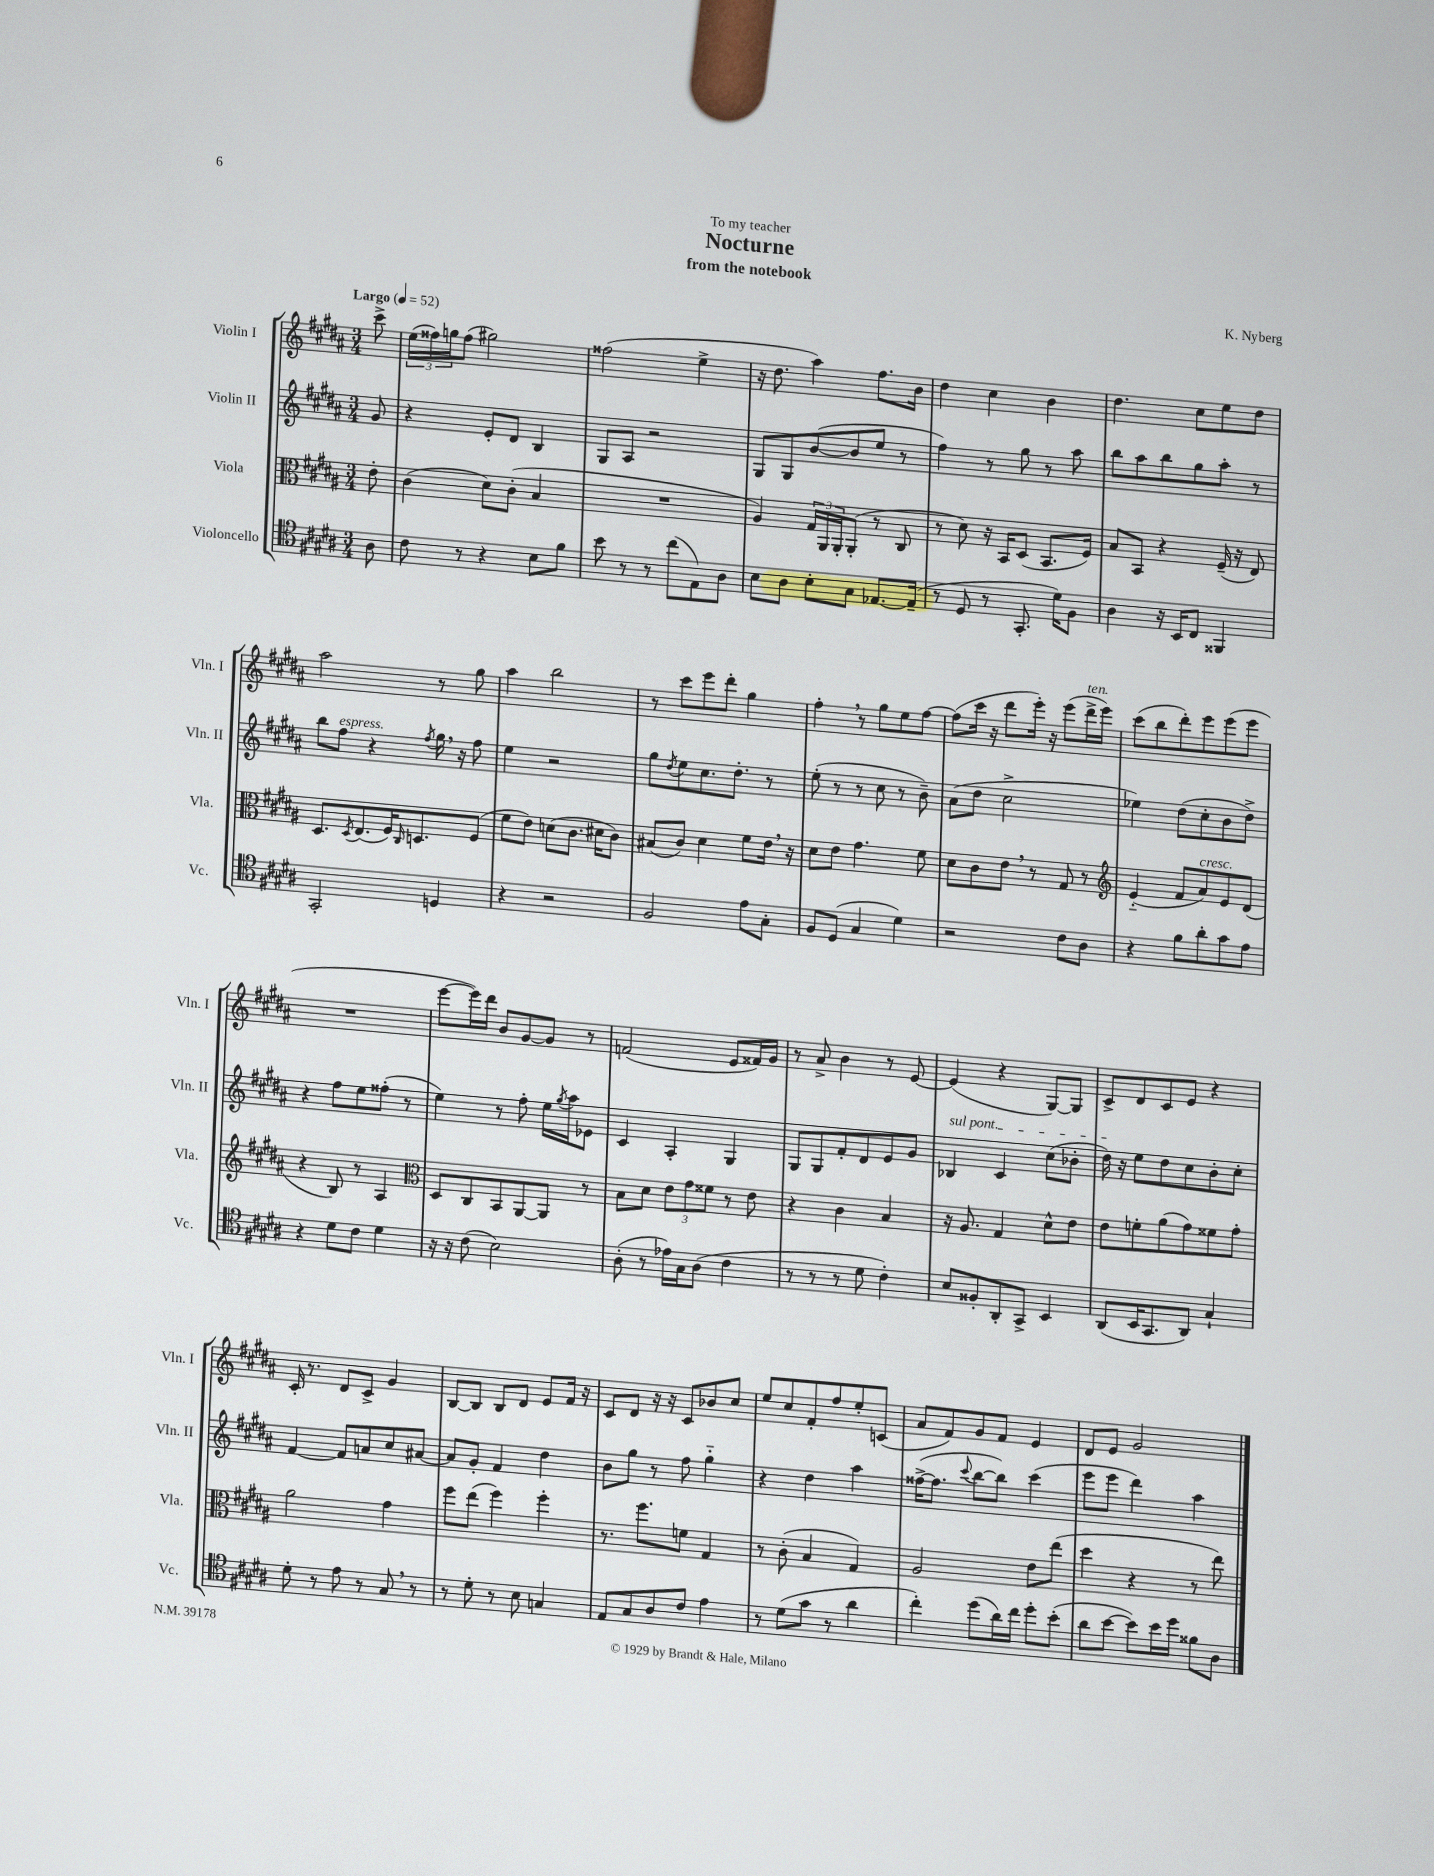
\header { title = "Nocturne" composer = "K. Nyberg" subtitle = "from the notebook" dedication = "To my teacher" }
<<
\new StaffGroup <<
\new Staff = "s0" \with { instrumentName = "Violin I" shortInstrumentName = "Vln. I" } {
    \clef treble \key b \major \numericTimeSignature \time 3/4 \partial 8 \tempo "Largo" 4 = 52
    cis'''8-> |
    \tuplet 3/2 { e''16( fisis''16) g''16 } fisis''8( gis''2) |
    fisis''2( e''4-> |
    r16 dis''8. ais''4) fis''8. b'16 |
    dis''4 cis''4 b'4 |
    dis''4. cis''8 e''8 dis''8 |
    ais''2 r8 gis''8 |
    ais''4 b''2 |
    r8 cis'''8 e'''8 dis'''8-. gis''4 |
    fis''4-. \breathe r8 gis''8 e''8 fis''8~ |
    fis''8( cis'''16 r16 dis'''8 e'''16-.) r16 e'''8( dis'''16->^\markup { \italic "ten." } e'''16) |
    cis'''8( b''8 dis'''8-.) e'''8 e'''8( e'''8 |
    R2. |
    e'''8~ e'''16) dis'''16 b'8 gis'8~ gis'8 r8 |
    f'2( e'8 fisis'16) gis'16 |
    r8 ais'8-> b'4 r8 e'8~ |
    e'4( r4 gis8~) gis8 |
    cis'8-> dis'8 cis'8 e'8 r4 |
    cis'16-. r8. dis'8 cis'8-> gis'4 |
    b8~ b8 b8 dis'8 e'8 fis'16 r16 |
    cis'8 dis'8 r16 r16 cis'8 bes'8 cis''8 |
    e''8 cis''8 fis'8-. fis''8 e''8-. c'8( |
    ais'8 fis'8) gis'8 fis'8 e'4 |
    dis'8 e'8 gis'2 \bar "|." |
}
\new Staff = "s1" \with { instrumentName = "Violin II" shortInstrumentName = "Vln. II" } {
    \clef treble \key b \major \numericTimeSignature \time 3/4 \partial 8
    gis'8 |
    r4 e'8-. dis'8 b4 |
    gis8 ais8 r2 |
    gis8 gis8 b'8~( b'8 e''8 r8 |
    fis''4) r8 gis''8 r8 ais''8 |
    b''8 ais''8 b''8 gis''8 ais''8-. r8 |
    b''8 fis''8^\markup { \italic "espress." } r4 \acciaccatura { fis''8 } gis''16 \breathe r16 fis''8 |
    e''4 r2 |
    gis''8 \acciaccatura { dis''8 } e''8 cis''8. dis''8.-. r8 |
    e''8-.( r8 r8 cis''8 r8 b'8--) |
    ais'8( dis''8 cis''2-> |
    ees''4) dis''8( cis''8-. b'8 dis''8->) |
    r4 fis''8 e''8 fisis''8-.( r8 |
    e''4) r8 fis''8-. e''16 \acciaccatura { gis''8 } ais''16 ees'8 |
    cis'4 ais4-. gis4 |
    gis8 gis8 fis'8-. dis'8 e'8 gis'8 |
    \once \override TextSpanner.bound-details.left.text = \markup { \italic "sul pont." } bes4\startTextSpan cis'4 cis''8( bes'8-. |
    dis''16\stopTextSpan) r16 e''8 dis''8 cis''8 b'8-. cis''8-. |
    fis'4~ fis'8 a'8 cis''8 ais'8~ |
    ais'8 gis'8-. fis'4 dis''4 |
    b'8 gis''8 r8 fis''8 gis''4-_ |
    r4 dis''4 ais''4 |
    fisis''16~->( fisis''8. \appoggiatura { cis'''8 } b''8~ b''8) cis'''4( |
    e'''8 e'''8 dis'''4) ais''4 \bar "|." |
}
\new Staff = "s2" \with { instrumentName = "Viola" shortInstrumentName = "Vla." } {
    \clef alto \key b \major \numericTimeSignature \time 3/4 \partial 8
    e'8-. |
    cis'4( dis'8) cis'8-.( b4 |
    R2. |
    ais4) \tuplet 3/2 { gis16 ais,16 ais,16-. } ais,8-.( r8 cis8 |
    r8 dis'8) r16 b,16 dis8( b,8. fis16) |
    b8 b,8 r4 fis16--( r16 e8) |
    dis8. \acciaccatura { dis8 } e8.( fis16) \grace { cis16 } d8. fis8( |
    fis'8 e'8) d'8( cis'8. dis'16 cis'8) |
    bis8( cis'8) dis'4 fis'8 e'16 \breathe r16 |
    dis'8 e'8 gis'4. fis'8 |
    dis'8 cis'8 e'8 \breathe r8 gis8 r8 |
    \clef treble e'4-_( fis'8 ais'8^\markup { \italic "cresc." }) e'8 dis'8( |
    r4 b8) r8 ais4 |
    \clef alto dis8 cis8 b,8 ais,8~ ais,8 r8 |
    b8 dis'8 \tuplet 3/2 { e'8 gis'8 fisis'8 } r8 e'8 |
    r4 cis'4 b4 |
    r16 ais8. gis4 dis'8-^ e'8 |
    e'8 f'8-. ais'8( gis'8) fisis'8 gis'8-. |
    ais'2 gis'4 |
    fis''8 e''8( fis''4) fis''4-. |
    r8. fis''8. f'8 gis4 |
    r8 cis'8-.( b4 gis4) |
    ais2 e'8 e''8( |
    dis''4 r4 r8 e''8) \bar "|." |
}
\new Staff = "s3" \with { instrumentName = "Violoncello" shortInstrumentName = "Vc." } {
    \clef tenor \key b \major \numericTimeSignature \time 3/4 \partial 8
    ais8 |
    cis'8 r8 r4 b8 fis'8 |
    b'8 r8 r8 cis''8( e8) ais8 |
    b8 ais8 b8-. gis8 ees8.~ ees16--( |
    r8 dis8 r8 gis,8.-. dis'16) fis8 |
    ais4 r16 b,16 cis8 fisis,4 |
    gis,2-. d4 |
    r4 r2 |
    fis2 e'8 gis8-. |
    fis8 dis8( gis4 dis'4) |
    r2 cis'8 ais8 |
    r4 fis'8 ais'8-. gis'8 e'8 |
    r4 dis'8 cis'8 dis'4 |
    r16 r16 cis'8( b2) |
    ais8-.( r8 ees'16) gis16 ais8( cis'4 |
    r8 r8 r8 dis'8 cis'4-.) |
    b8 fisis8-. ais,8-. gis,8-> b,4 |
    ais,8( b,16 gis,8. ais,8) gis4-! |
    dis'8-. r8 e'8 r8 gis8 \breathe r8 |
    r8 dis'8-. r8 b8 g4 |
    e8 gis8 ais8 cis'8 e'4 |
    r8 dis'8( gis'8 r8 ais'4 |
    cis''4-.) dis''8( ais'16) cis''16 dis''8-. b'8-.( |
    ais'8 b'8~ b'8) b'16 dis''16 fisis'8 ais8 \bar "|." |
}
>>
>>
\layout { \context { \Score \remove "Bar_number_engraver" } }
